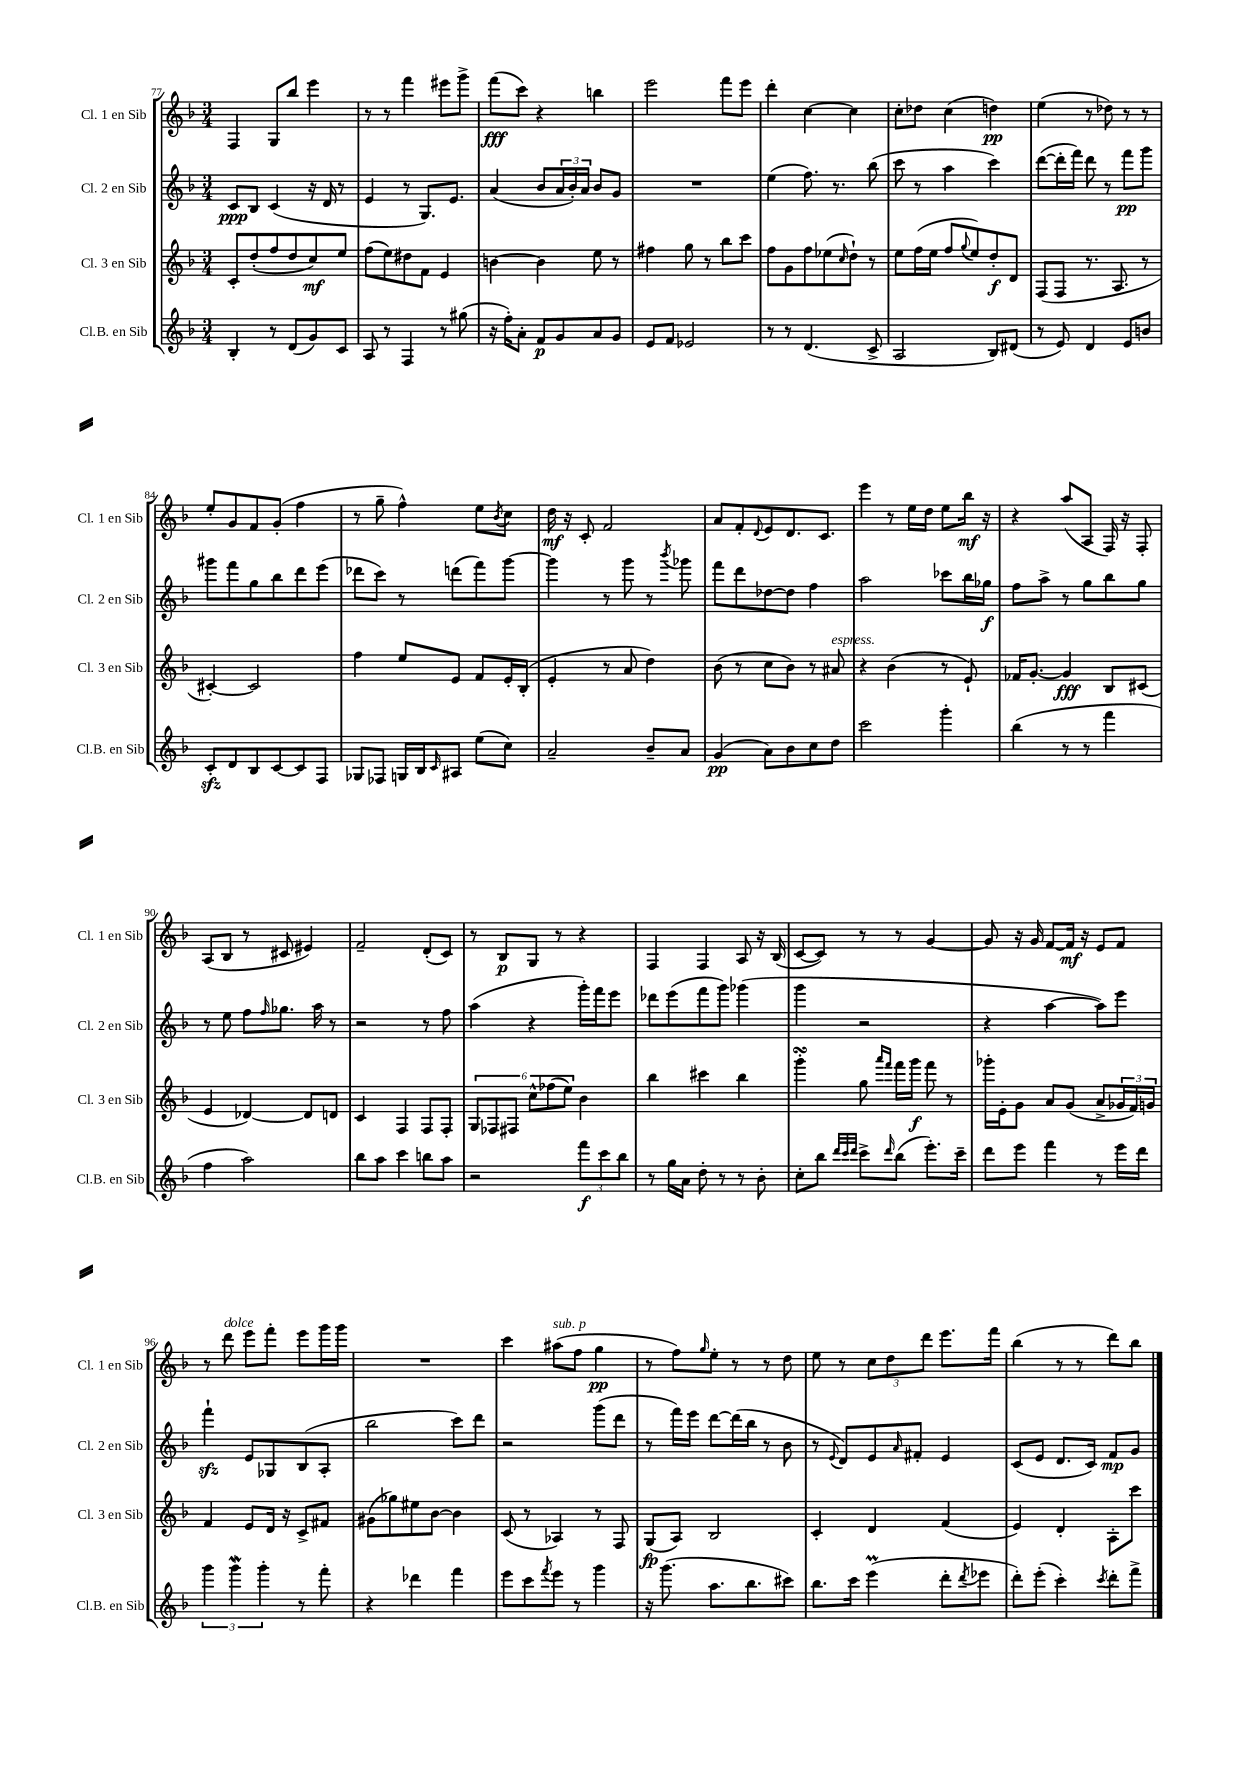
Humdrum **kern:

**kern	**dynam	**kern	**dynam	**kern	**dynam	**kern	**dynam
*part4	*part4	*part3	*part3	*part2	*part2	*part1	*part1
*staff4	*staff4	*staff3	*staff3	*staff2	*staff2	*staff1	*staff1
*I"Cl.B. en Sib	*	*I"Cl. 3 en Sib	*	*I"Cl. 2 en Sib	*	*I"Cl. 1 en Sib	*
*I'Cl.B. en Sib	*	*I'Cl. 3 en Sib	*	*I'Cl. 2 en Sib	*	*I'Cl. 1 en Sib	*
*clefG2	*	*clefG2	*	*clefG2	*	*clefG2	*
*k[b-]	*	*k[b-]	*	*k[b-]	*	*k[b-]	*
*M3/4	*	*M3/4	*	*M3/4	*	*M3/4	*
=77	=77	=77	=77	=77	=77	=77	=77
4B-'/	.	8c'/L	.	8c/L	ppp	4F/	.
.	.	(8dd'/	.	8B-/J	.	.	.
8r	.	8ff/	.	(4c/	.	8G/L	.
(8d/L	.	8dd/	.	.	.	8bb-/J	.
8g/)	.	8cc/)	mf	16r	.	4eee\	.
.	.	.	.	16d/	.	.	.
8c/J	.	8ee/J	.	8r	.	.	.
=78	=78	=78	=78	=78	=78	=78	=78
8A/	.	(8ff\L	.	4e/	.	8r	.
8r	.	8ee\)	.	.	.	8r	.
4F/	.	8dd#X\	.	8r	.	4fff\	.
.	.	8f\J	.	8.G/L)	.	.	.
8r	.	4e/	.	.	.	8eee#X\L	.
.	.	.	.	8.e/J	.	.	.
(8gg#X\	.	.	.	.	.	8ggg^\J	.
=79	=79	=79	=79	=79	=79	=79	=79
16r	.	[4bn\	.	(4a/	.	(8fff\L	fff
16ff'\KL)	.	.	.	.	.	.	.
8a'\J	.	.	.	.	.	8ccc\J)	.
8f/L	p	4b\]	.	8b-/L	.	4r	.
8g/	.	.	.	24a/L	.	.	.
.	.	.	.	24b-'/)	.	.	.
.	.	.	.	24a/JJ	.	.	.
8a/	.	8ee\	.	8b-/L	.	4bbn\	.
8g/J	.	8r	.	8g/J	.	.	.
=80	=80	=80	=80	=80	=80	=80	=80
8e/L	.	4ff#X\	.	2.r	.	2eee\	.
8f/J	.	.	.	.	.	.	.
2e-X/	.	8gg\	.	.	.	.	.
.	.	8r	.	.	.	.	.
.	.	8bb-\L	.	.	.	8fff\L	.
.	.	8ccc\J	.	.	.	8eee\J	.
=81	=81	=81	=81	=81	=81	=81	=81
8r	.	8ff\L	.	(4ee\	.	4ddd'\	.
8r	.	8g\	.	.	.	.	.
(4.d/	.	8ff\	.	8.ff\)	.	[4cc\	.
.	.	(8ee-X\	.	.	.	.	.
.	.	.	.	8.r	.	.	.
.	.	16qqcc/	.	.	.	.	.
.	.	8dd`\J)	.	.	.	4cc\]	.
8c^/	.	8r	.	(8bb-\	.	.	.
=82	=82	=82	=82	=82	=82	=82	=82
2A/	.	8ee\L	.	8ccc\	.	8cc'\L	.
.	.	(16ff\L	.	8r	.	8dd-X\J	.
.	.	16ee\JJ	.	.	.	.	.
.	.	8ff/L	.	4aa\	.	(4cc\	.
.	.	8qqgg/	.	.	.	.	.
.	.	8ee/)	.	.	.	.	.
8B-/L)	.	8dd'/	f	4ccc\)	.	4ddn\)	pp
(8d#X/J	.	8d/J	.	.	.	.	.
=83	=83	=83	=83	=83	=83	=83	=83
8r	.	(8F/L	.	([8ddd\L	.	(4ee\	.
8e/)	.	8F/J	.	16ddd'\L]	.	.	.
.	.	.	.	16fff\JJ)	.	.	.
4d/	.	8.r	.	8ddd\	.	8r	.
.	.	.	.	8r	.	8dd-X\)	.
.	.	8.A/	.	.	.	.	.
8e/L	.	.	.	8fff\L	pp	8r	.
8bn/J	.	8r	.	8ggg\J	.	8r	.
!!LO:LB:g=z
=84	=84	=84	=84	=84	=84	=84	=84
8czz'/L	.	[4c#X'/)	.	8ggg#X\L	.	8ee'/L	.
8d/	.	.	.	8fff\	.	8g/	.
8B-/	.	2c#/]	.	8gg\	.	8f/	.
[8c/	.	.	.	8bb-\	.	(8g'/J	.
8c/]	.	.	.	8ddd\	.	4ff\	.
8F/J	.	.	.	(8eee\J	.	.	.
=85	=85	=85	=85	=85	=85	=85	=85
8G-X/L	.	4ff\	.	8ddd-X\L	.	8r	.
8F-X/J	.	.	.	8ccc\J)	.	8gg~\	.
16Gn/LL	.	8ee/L	.	8r	.	4ff^^\)	.
16B-/J	.	.	.	.	.	.	.
16qqc/	.	.	.	.	.	.	.
8A#X/J	.	8e/J	.	(8dddn\L	.	.	.
(8ee\L	.	8f/L	.	8fff\)	.	8ee\L	.
.	.	.	.	.	.	8qb-/	.
8cc\J)	.	16e'/L	.	[8ggg\J	.	8cc\J	.
.	.	(16B-'/JJ	.	.	.	.	.
=86	=86	=86	=86	=86	=86	=86	=86
2a~/	.	4e'/	.	4ggg\]	.	16dd\	mf
.	.	.	.	.	.	16r	.
.	.	.	.	.	.	8c'/	.
.	.	8r	.	8r	.	2f/	.
.	.	8a/	.	8ggg\	.	.	.
8b-~/L	.	4dd\)	.	8r	.	.	.
.	.	.	.	8qbbb-/	.	.	.
8a/J	.	.	.	8ggg-X\	.	.	.
=87	=87	=87	=87	=87	=87	=87	=87
(4g/	pp	(8b-\	.	8fff\L	.	8a/L	.
.	.	8r	.	8ddd\	.	8f'/	.
.	.	.	.	.	.	8qqd/	.
8a\L)	.	8cc\L	.	[8dd-X\	.	8e/	.
8b-\	.	8b-\J)	.	8dd-\J]	.	8.d/	.
8cc\	.	8r	.	4ff\	.	.	.
.	.	.	.	.	.	8.c/J	.
!	!	!LO:TX:a:i:t=espress.	!	!	!	!	!
8dd\J	.	8a#X/	.	.	.	.	.
=88	=88	=88	=88	=88	=88	=88	=88
2ccc\	.	4r	.	2aa\	.	4eee\	.
.	.	(4b-\	.	.	.	8r	.
.	.	.	.	.	.	16ee\LL	.
.	.	.	.	.	.	16dd\JJ	.
4ggg'\	.	8r	.	8ccc-X\L	.	8ee\L	.
.	.	8e`/)	.	16bb-\L	.	16bb-\Jk	mf
.	.	.	.	16gg-X\JJ	f	16r	.
=89	=89	=89	=89	=89	=89	=89	=89
(4bb-\	.	16f-X/KL	.	8ff\L	.	4r	.
.	.	[8.g'/J	.	.	.	.	.
.	.	.	.	8aa^\J	.	.	.
8r	.	4g/]	fff	8r	.	(8aa/L	.
8r	.	.	.	8gg\L	.	8A/J	.
4fff\	.	8B-/L	.	8bb-\	.	16F/)	.
.	.	.	.	.	.	16r	.
.	.	(8c#X/J	.	8gg\J	.	8F'/	.
!!LO:LB:g=z
=90	=90	=90	=90	=90	=90	=90	=90
4ff\	.	4e/	.	8r	.	(8A/L	.
.	.	.	.	8ee\	.	8B-/J	.
2aa\)	.	[4d-X/)	.	8ff\L	.	8r	.
.	.	.	.	16qqff/	.	.	.
.	.	.	.	8.gg-X\J	.	8c#X/	.
.	.	8d-/L]	.	.	.	4e#X/)	.
.	.	.	.	16aa\	.	.	.
.	.	8dn/J	.	8r	.	.	.
=91	=91	=91	=91	=91	=91	=91	=91
8bb-\L	.	4c/	.	2r	.	2f~/	.
8aa\J	.	.	.	.	.	.	.
4ccc\	.	4F/	.	.	.	.	.
8bbn\L	.	8F/L	.	8r	.	(8d'/L	.
8aa\J	.	8F'/J	.	8ff\	.	8c/J)	.
=92	=92	=92	=92	=92	=92	=92	=92
2r	.	12G/L	.	(4aa\	.	8r	.
.	.	12F-X/	.	.	.	.	.
.	.	.	.	.	.	8B-/L	p
.	.	12F#X/J	.	.	.	.	.
.	.	12cc^^\L	.	4r	.	8G/J	.
.	.	(12ff-X\	.	.	.	.	.
.	.	.	.	.	.	8r	.
.	.	12ee\J)	.	.	.	.	.
12fff\L	f	4b-\	.	16ggg'\LL)	.	4r	.
.	.	.	.	16fff\J	.	.	.
12ccc\	.	.	.	.	.	.	.
.	.	.	.	8eee\J	.	.	.
12bb-\J	.	.	.	.	.	.	.
=93	=93	=93	=93	=93	=93	=93	=93
8r	.	4bb-\	.	8ddd-X\L	.	4F/	.
16gg\LL	.	.	.	(8eee\	.	.	.
16a\JJ	.	.	.	.	.	.	.
8dd'\	.	4ccc#X\	.	8fff\	.	4F/	.
8r	.	.	.	8ggg\J)	.	.	.
8r	.	4bb-\	.	(4ggg-X\	.	8A/	.
8b-'\	.	.	.	.	.	16r	.
.	.	.	.	.	.	(16B-/	.
=94	=94	=94	=94	=94	=94	=94	=94
8cc'\L	.	4gggsSSS'\	.	4ggg\	.	[8c/L	.
8bb-\J	.	.	.	.	.	8c/J])	.
32qqddd/LLL	.	.	.	.	.	.	.
32qqccc/	.	.	.	.	.	.	.
32qqddd/JJJ	.	.	.	.	.	.	.
8ccc^\L	.	8gg\	.	2r	.	8r	.
.	.	16qqaaa/LL	.	.	.	.	.
16qqddd/	.	16qqfff/JJ	.	.	.	.	.
(8bb-\J	.	16fff\LL	.	.	.	8r	.
.	.	16ggg\JJ	f	.	.	.	.
8.eee'\L)	.	8fff\	.	.	.	[4g/	.
.	.	8r	.	.	.	.	.
16ccc~\Jk	.	.	.	.	.	.	.
=95	=95	=95	=95	=95	=95	=95	=95
8ddd\L	.	16ggg-X'\LL	.	4r	.	8g/]	.
.	.	16e'\J	.	.	.	.	.
8eee\J	.	8g\J	.	.	.	16r	.
.	.	.	.	.	.	16g/	.
4fff\	.	8a/L	.	[4aa\	.	[8f/L	.
.	.	(8g/J	.	.	.	16f/Jk]	mf
.	.	.	.	.	.	16r	.
8r	.	8a^/L	.	8aa\L])	.	8e/L	.
16eee\LL	.	24g-X/L	.	8eee\J	.	8f/J	.
.	.	24f/)	.	.	.	.	.
16ddd\JJ	.	.	.	.	.	.	.
.	.	24gn/JJ	.	.	.	.	.
!!LO:LB:g=z
=96	=96	=96	=96	=96	=96	=96	=96
6ggg\	.	4f/	.	4fffzz`\	.	8r	.
!	!	!	!	!	!	!LO:TX:a:i:t=dolce	!
.	.	.	.	.	.	8ddd\	.
6gggW\	.	.	.	.	.	.	.
.	.	8e/L	.	8e/L	.	8eee\L	.
6ggg'\	.	.	.	.	.	.	.
.	.	16d/Jk	.	8G-X/	.	8fff'\J	.
.	.	16r	.	.	.	.	.
8r	.	8c^/L	.	(8B-/	.	8eee\L	.
8fff'\	.	8f#X/J	.	8A'/J	.	16ggg\L	.
.	.	.	.	.	.	16ggg\JJ	.
=97	=97	=97	=97	=97	=97	=97	=97
4r	.	(8g#X\L	.	2bb-\	.	2.r	.
.	.	8gg-X\)	.	.	.	.	.
4ddd-X\	.	8ee#X\	.	.	.	.	.
.	.	[8b-\J	.	.	.	.	.
4fff\	.	4b-\]	.	8ccc\L)	.	.	.
.	.	.	.	8ddd\J	.	.	.
=98	=98	=98	=98	=98	=98	=98	=98
8eee\L	.	(8c/	.	2r	.	4ccc\	.
8ccc\	.	8r	.	.	.	.	.
8qfff/	.	.	.	.	.	.	.
!	!	!	!	!	!	!LO:TX:a:i:t=sub. p	!
8eee\J	.	4A-X/)	.	.	.	(8aa#X\L	.
8r	.	.	.	.	.	8ff\J	.
4ggg\	.	8r	.	(8ggg\L	.	4gg\	pp
.	.	8F/	.	8ddd\J	.	.	.
=99	=99	=99	=99	=99	=99	=99	=99
16r	.	(8G/L	fp	8r	.	8r	.
(8.ggg\	.	.	.	.	.	.	.
.	.	8A/J)	.	16fff\LL)	.	8ff\L)	.
.	.	.	.	16eee\JJ	.	.	.
.	.	.	.	.	.	16qqgg/	.
8.aa\L	.	2B-/	.	[8ddd\L	.	8ee'\J	.
.	.	.	.	(16ddd\L]	.	8r	.
8.bb-\	.	.	.	16bb-\JJ	.	.	.
.	.	.	.	8r	.	8r	.
8ccc#X\J)	.	.	.	8b-\	.	8dd\	.
=100	=100	=100	=100	=100	=100	=100	=100
8.bb-\L	.	4c'/	.	8r	.	8ee\	.
.	.	.	.	8qqe/	.	.	.
.	.	.	.	8d/L)	.	8r	.
16ccc\Jk	.	.	.	.	.	.	.
(4eeem\	.	4d/	.	8e/	.	12cc\L	.
.	.	.	.	.	.	12dd\	.
.	.	.	.	16qqa/	.	.	.
.	.	.	.	8f#X'/J	.	.	.
.	.	.	.	.	.	12ddd\J	.
8ddd'\L	.	(4f/	.	4e/	.	8.eee\L	.
8qddd/	.	.	.	.	.	.	.
8eee-X\J	.	.	.	.	.	.	.
.	.	.	.	.	.	16fff\Jk	.
=101	=101	=101	=101	=101	=101	=101	=101
8ddd'\L)	.	4e/)	.	(8c/L	.	(4bb-\	.
(8eee'\J	.	.	.	8e/J	.	.	.
4ccc'\)	.	4d'/	.	8.d/L	.	8r	.
.	.	.	.	.	.	8r	.
.	.	.	.	16c/Jk)	.	.	.
8qccc/	.	.	.	.	.	.	.
8ddd'\L	.	8A'\L	.	8f/L	mp	8ddd\L)	.
8fff^\J	.	8ccc\J	.	8g/J	.	8bb-\J	.
==	==	==	==	==	==	==	==
*-	*-	*-	*-	*-	*-	*-	*-
